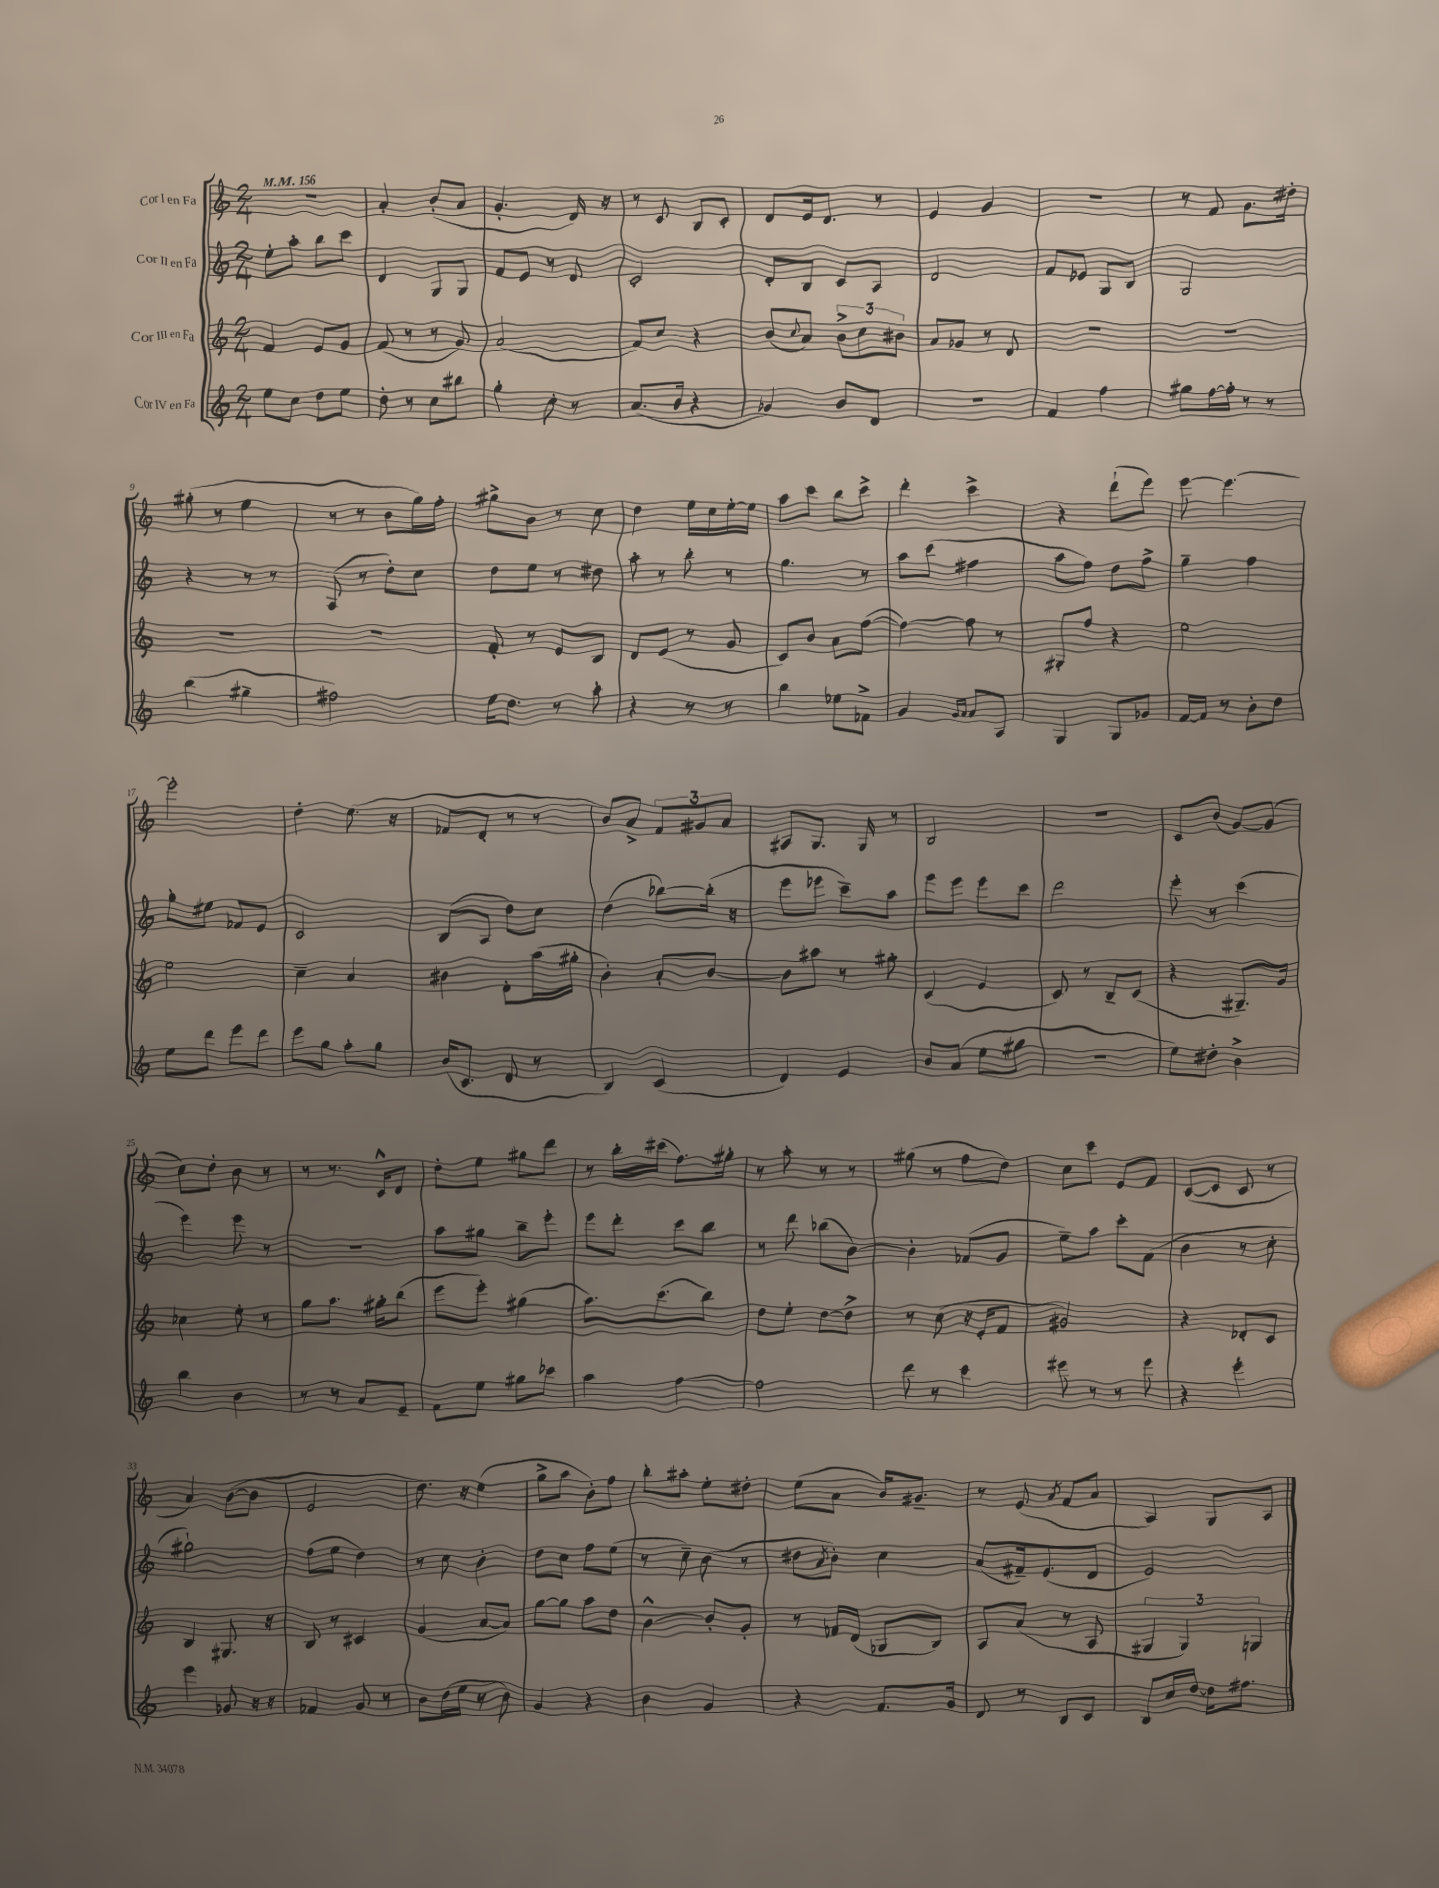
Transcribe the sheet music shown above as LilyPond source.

<<
\new StaffGroup <<
\new Staff = "s0" \with { instrumentName = "Cor I en Fa" } {
    \clef treble \key c \major \numericTimeSignature \time 2/4 \tempo 4 = 156
    r2 |
    a'4-. b'8-.( a'8 |
    g'4.-. d'16) r16 |
    r8 c'8 b8 c'8-. |
    d'8 e'16 d'8. r8 |
    e'4 g'4 |
    r2 |
    r8 f'8 g'8. dis''16-. |
    gis''8-.( r8 e''4 |
    r8 r8 b'8 g''16) f''16-. |
    gis''8-> b'8 r8 c''8 |
    d''4 e''16 c''16 e''16~-. e''16 |
    a''8 c'''8 b''8 c'''8-> |
    d'''4-. c'''4-> |
    r4 d'''8-!( e'''8) |
    e'''8~ e'''4.~ |
    e'''2-. |
    d''4-. e''8.( r16 |
    fes'8 d'8-. r8 r8 |
    b'8) a'8-> \tuplet 3/2 { f'8 gis'8 a'8 } |
    ais8 g8. g16 r8 |
    b2 |
    r2 |
    c'8 b'8( g'8~) g'8( |
    c''8) d''8-. b'8 r8 |
    r8 r8. c'16-^ d'8 |
    d''8-. e''8 gis''8 d'''8 |
    r8 b''16-. cis'''16( f''8.) gis''16-. |
    r8 a''8-. r8 r8 |
    gis''8( r8 f''8 d''8) |
    c''8 c'''8 e'8 f'8 |
    c'8~( c'8 c'8 r8 |
    a'4) b'8~( b'8 |
    e'2 |
    d''8.) r16 e''4( |
    g''8-> a''8 b'8-.) f''8 |
    b''8-. ais''8-. e''8-. dis''8-. |
    e''8( a'8 b'16) gis'8.-- |
    r8 e'8( \acciaccatura { a'8 } f'8 a'8 |
    a4) g8 a8 \bar "|." |
}
\new Staff = "s1" \with { instrumentName = "Cor II en Fa" } {
    \clef treble \key c \major \numericTimeSignature \time 2/4
    e''8-. a''8-. b''8 c'''8 |
    d'4 g8 g8 |
    f'8 e'8 r8 d'8 |
    c'2-. |
    d'8-. b8 c'8 a8 |
    d'2 |
    f'8 ees'8 g8 b8 |
    g2 |
    r4 r8 r8 |
    a8( r8 d''8-.) c''8 |
    d''8 e''8 r8 dis''8 |
    a''8-. r8 b''8-. r8 |
    g''4. r8 |
    a''8 c'''8( fis''4 |
    a''8 f''8) d''8 f''8-> |
    g''4-- f''4 |
    g''8-. eis''8 fes'8 e'8 |
    c'2 |
    b8( a8 d''8) c''8 |
    d''4( bes''8~) bes''16-.( r16 |
    e'''8 ees'''8 c'''8--) a''8 |
    e'''8 e'''8 e'''8 c'''8 |
    d'''2 |
    e'''8-. r8 c'''4( |
    e'''4) e'''8 r8 |
    r2 |
    a''8 gis''8 b''8-- e'''8-. |
    e'''8 d'''8-. c'''8 b''8 |
    r8 d'''8 bes''8( b'8~) |
    b'4-. fes'8( g'8 |
    e''8--) a''8 c'''8-. f'8( |
    b'4 r8 c''8-. |
    gis''2-!) |
    f''8( e''8 d''4) |
    r8 c''8 b'4-. |
    d''8 c''8 f''8 e''8( |
    r8 c''8--) b'8( r8 |
    dis''8 \acciaccatura { a'8 } b'8-.) c''4 |
    a'8( fis'16--) e'8.( d'8 |
    e'2) \bar "|." |
}
\new Staff = "s2" \with { instrumentName = "Cor III en Fa" } {
    \clef treble \key c \major \numericTimeSignature \time 2/4
    f'4 e'8 g'8 |
    f'8( r8 r8 g'8) |
    a'2( |
    f'8) c''8 r4 |
    b'8( \appoggiatura { c''8 } a'8) \tuplet 3/2 { b'8-> c''8 bis'8 } |
    a'8 ges'8 r8 d'8 |
    R2 |
    R2 |
    R2 |
    R2 |
    f'8-. r8 e'8 b8 |
    d'8 e'8( r8 g'8 |
    c'8) b'8 a'8 f''8~( |
    f''4~) f''8 r8 |
    gis8-. f''8 r4 |
    e''2 |
    e''2 |
    c''4-- a'4 |
    bis'4 d'8-. a''16( gis''16-. |
    b'4-.) a'8-. b'8~ |
    b'8 ais''8 r8 gis''8-. |
    c'4( e'4 |
    c'8) r8 b8-- c'8( |
    r4 gis8.--) g'16 |
    ces''4 e''8-. r8 |
    g''8 a''8. gis''16-. b''8( |
    e'''8 e'''8-.) gis''4( |
    a''8.) c'''8.( b''8) |
    d''8 e''8-. d''8~ d''8-> |
    r8 c''8( r16 e'16-. f'8 |
    gis'2) |
    r4 des'8-. c'8 |
    b4 gis8. r16 |
    b8 r8 cis'4 |
    g'4( a'8~ a'8) |
    g''8~ g''8 a''8 d''8 |
    b'4~-^ b'8-. g'8-. |
    r8 fes'16 d'16( ges8 b8) |
    a8 a'8( r8 a8 |
    \tuplet 3/2 { gis4 gis4) g4 } \bar "|." |
}
\new Staff = "s3" \with { instrumentName = "Cor IV en Fa" } {
    \clef treble \key c \major \numericTimeSignature \time 2/4
    e''8 c''8 d''8 e''8 |
    d''8-. r8 c''8 bis''8 |
    g''4-. c''8-. r8 |
    a'8.( b'16 r4 |
    ges'4) b'8 d'8 |
    r2 |
    f'4 f''4 |
    gis''8 f''16~ f''16-. r8 r8 |
    b''4( gis''4-- |
    fis''2) |
    e''16 d''8. r8 a''8-. |
    r4 r8 r8 |
    b''4 ees''8 fes'8-> |
    g'4 \grace { g'16 a'16 } a'8 a8 |
    g4 g8 ges'8 |
    f'16~ f'16 r8 b'8-. d''8 |
    e''8 d'''8 e'''8 d'''8 |
    e'''8 g''8 a''8-. g''8 |
    b'16( c'8. d'8 r8 |
    b4) c'4( |
    d'4) e'4 |
    b'8 a'8( e''8 gis''8 |
    R2 |
    e''8) dis''8-. b'4-> |
    b''4 b'4 |
    r8 r8 a'8 e'8-- |
    f'8 e''8 gis''8 ces'''8 |
    a''4 f''4~ |
    f''2 |
    d'''8 r8 c'''4 |
    eis'''8 r8 r8 eis'''8 |
    r4 e'''4-. |
    e'''4 ges'8 r16 r16 |
    fes'4 g'8 r8 |
    b'8 d''16( e''16 r8 b'8) |
    g'4 r4 |
    b'4 g'4 |
    r4 f'8. g'16 |
    d'8 r8 b8 c'8 |
    b8 c''16 d''16~ d''16 fis''8. \bar "|." |
}
>>
>>
